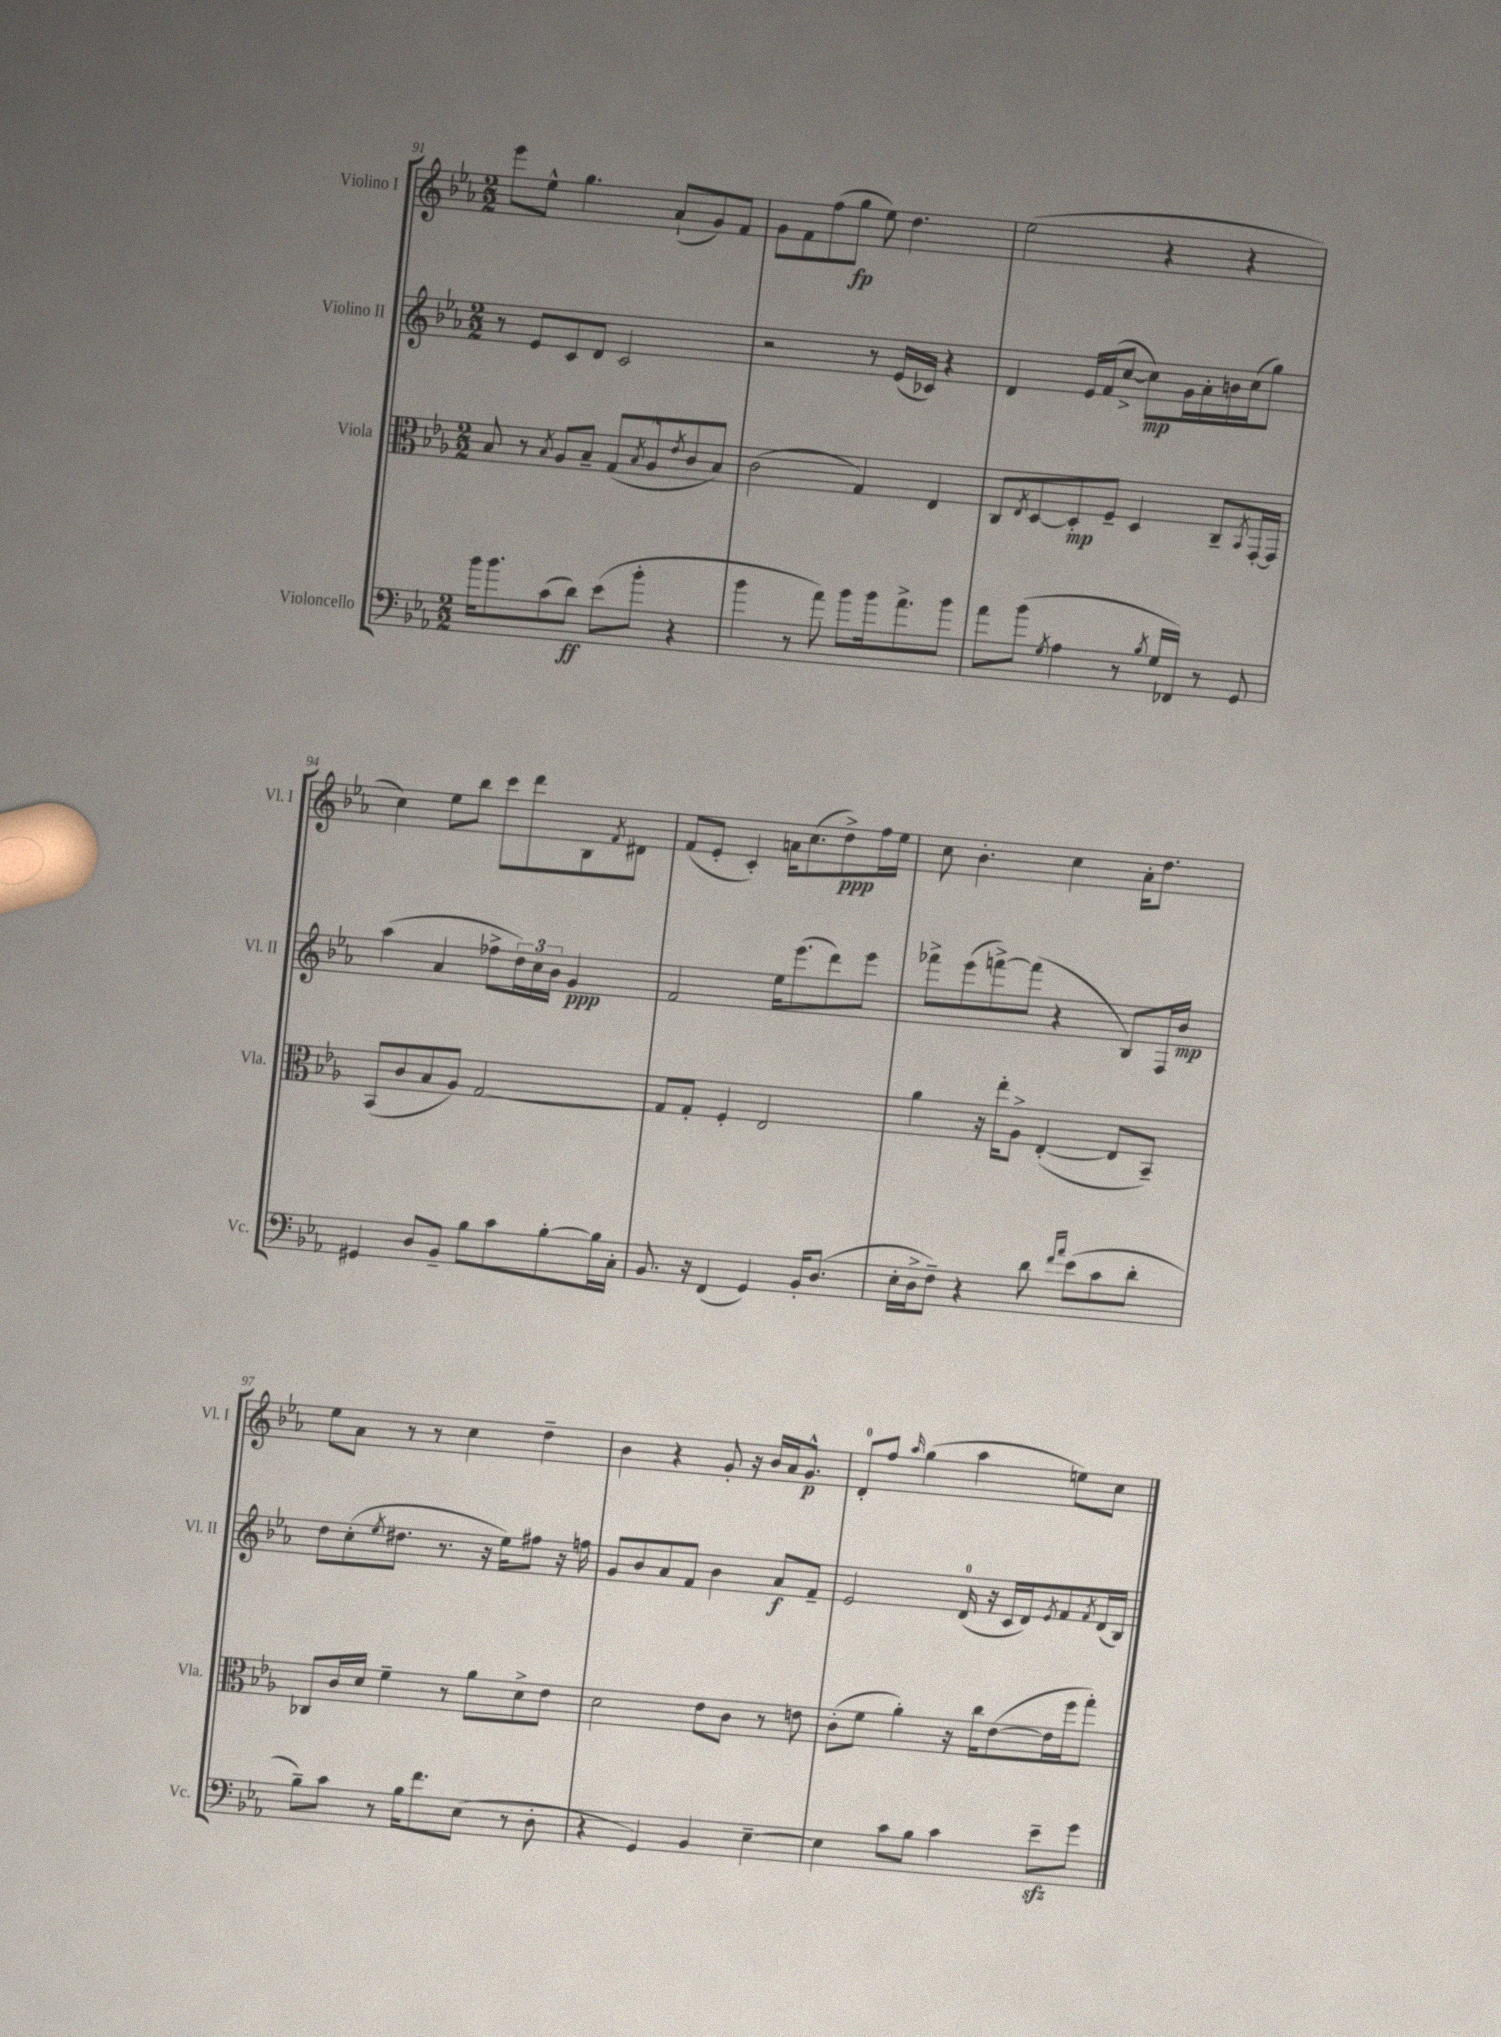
<<
\new StaffGroup <<
\new Staff = "s0" \with { instrumentName = "Violino I" shortInstrumentName = "Vl. I" } {
    \clef treble \key ees \major \numericTimeSignature \time 2/2
    ees'''8 ees''8-^ g''4. aes'8-!( g'8) f'8 |
    g'8 f'8 f''8( g''8\fp ees''8) d''4. |
    ees''2( r4 r4 |
    c''4) ees''8 bes''8 c'''8 d'''8 bes8 \acciaccatura { f'8 } dis'8 |
    f'8( ees'8-. c'4-.) a'16 c''8.( d''8->\ppp) f''16 ees''16 |
    c''8 bes'4.-. c''4 aes'16-. d''8. |
    ees''8 aes'8 r8 r8 c''4 d''4-- |
    bes'4 r4 g'8-. r16 bes'16 aes'16 g'8.-^\p |
    d'8-0-. f''8 \grace { aes''16 } g''4( aes''4 e''8) c''8 \bar "|." |
}
\new Staff = "s1" \with { instrumentName = "Violino II" shortInstrumentName = "Vl. II" } {
    \clef treble \key ees \major \numericTimeSignature \time 2/2
    r8 ees'8 c'8 d'8 c'2 |
    r2 r8 ees'16( ces'16) r4 |
    d'4 ees'16 f'16( c''8~-> c''8\mp) g'16 aes'16-. b'16 c''16( g''8) |
    aes''4( aes'4 fes''8-> \tuplet 3/2 { d''16) c''16 bes'16 } g'4\ppp |
    f'2 ees''16 ees'''8.( d'''8) ees'''8 |
    fes'''8-> ees'''8( f'''8~->) f'''8( r4 bes8) f16 bes'16\mp |
    d''8 c''8-.( \acciaccatura { ees''8 } dis''8. r8. r16 ees''16) fis''8 r16 f''16 |
    g'8 bes'8 aes'8 f'8 bes'4 aes'8\f f'8-- |
    ees'2 d'16-0( r16 c'16 d'16) \acciaccatura { ees'8 } f'8 \acciaccatura { f'8 } d'16( bes16) \bar "|." |
}
\new Staff = "s2" \with { instrumentName = "Viola" shortInstrumentName = "Vla." } {
    \clef alto \key ees \major \numericTimeSignature \time 2/2
    bes8 r8 \acciaccatura { bes8 } aes8 bes8-- g8( \acciaccatura { bes8 } aes8-^ \acciaccatura { ees'8 } c'8 bes8) |
    c'2( g4) ees4 |
    c8 \acciaccatura { ees8 } d8~ d8-.\mp f8-- d4 c8-- \acciaccatura { bes,8 } g,16~-. g,16 |
    bes,8( c'8 bes8 aes8) g2~ |
    g8 g8-. f4-. ees2 |
    aes'4 r16 ees''16-. aes8-> ees4~-.( ees8 bes,8--) |
    ces8 c'16 d'16 f'4-- r8 aes'8 d'8-> ees'8 |
    d'2 ees'8 c'8 r8 e'8 |
    c'8-.( f'8 aes'4-.) r16 c''16 ees'8~( ees'16 f''16 g''8-.) \bar "|." |
}
\new Staff = "s3" \with { instrumentName = "Violoncello" shortInstrumentName = "Vc." } {
    \clef bass \key ees \major \numericTimeSignature \time 2/2
    bes'16 bes'8. c'8( d'8\ff) ees'8( bes'8-. r4 |
    bes'4 r8 aes'8) bes'8 bes'16 aes'8.-> bes'8 |
    aes'8 bes'8( \acciaccatura { g8 } aes4 r8 \acciaccatura { bes8 } g16 fes,16) r8 g,8 |
    gis,4 d8 bes,8-- bes8 c'8 bes8~-. bes16 c16-. |
    bes,8. r16 f,4( g,4) bes,16-. d8.( |
    ees16-. d16-> f8--) r4 d'8 \grace { f'16 aes'16 } ees'8( c'8 d'8-. |
    bes8--) c'8 r8 bes16 f'8. ees8( r8 d8-. |
    r4 g,4) bes,4 ees4~-- |
    ees4 c'8 bes8 c'4 ees'8--\sfz g'8 \bar "|." |
}
>>
>>
\layout { \context { \Score currentBarNumber = #91 } }
